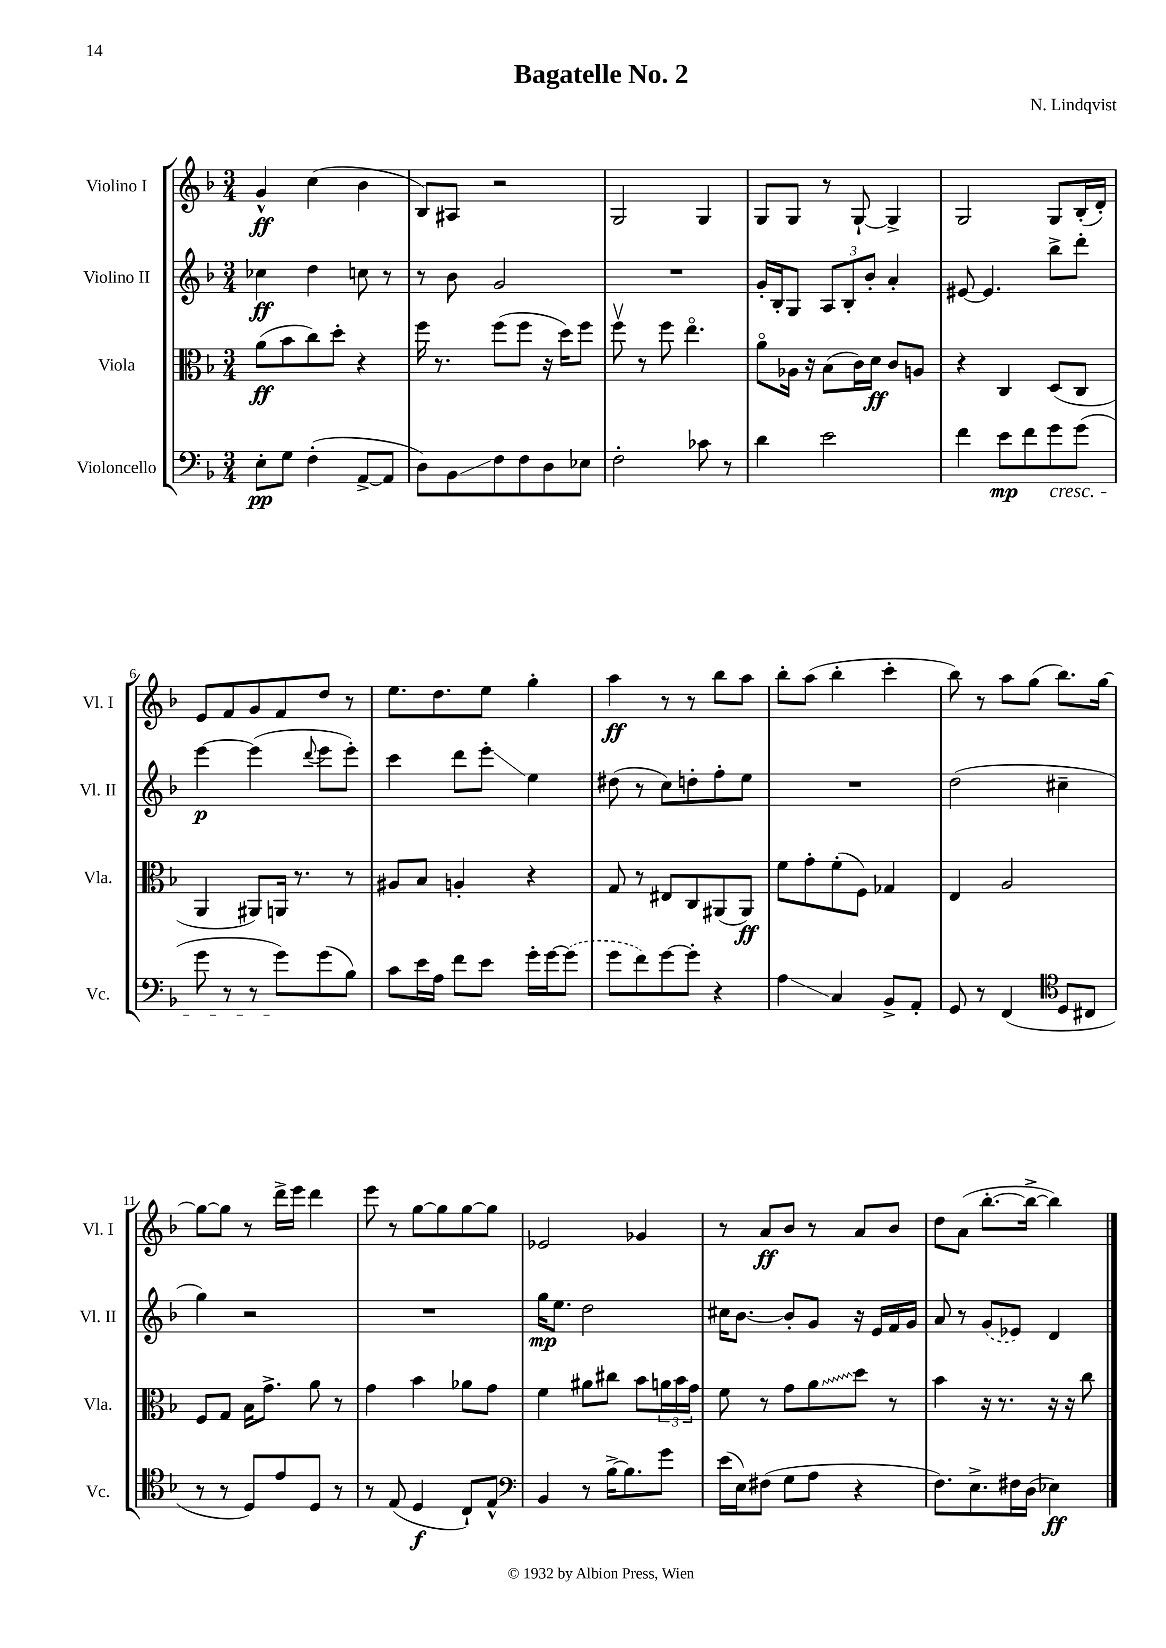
\header { title = "Bagatelle No. 2" composer = "N. Lindqvist" }
<<
\new StaffGroup <<
\new Staff = "s0" \with { instrumentName = "Violino I" shortInstrumentName = "Vl. I" } {
    \clef treble \key f \major \numericTimeSignature \time 3/4
    g'4-^\ff c''4( bes'4 |
    bes8) ais8 r2 |
    g2 g4 |
    g8 g8 r8 g8~-! g4-> |
    g2 g8 bes16-.( d'16-.) |
    e'8 f'8 g'8 f'8 d''8 r8 |
    e''8. d''8. e''8 g''4-. |
    a''4\ff r8 r8 bes''8 a''8 |
    bes''8-. a''8( bes''4-. c'''4-. |
    bes''8) r8 a''8 g''8( bes''8.) g''16~ |
    g''8~ g''8 r8 d'''16-> e'''16 d'''4 |
    e'''8 r8 g''8~ g''8 g''8~ g''8 |
    ees'2 ges'4 |
    r8 a'8\ff bes'8 r8 a'8 bes'8 |
    d''8 a'8( bes''8.~-. bes''16~-> bes''4) \bar "|." |
}
\new Staff = "s1" \with { instrumentName = "Violino II" shortInstrumentName = "Vl. II" } {
    \clef treble \key f \major \numericTimeSignature \time 3/4
    ces''4\ff d''4 c''8 r8 |
    r8 bes'8 g'2 |
    R2. |
    g'16-. bes16-. g8 \tuplet 3/2 { a8 bes8-. bes'8-. } a'4-. |
    eis'8~ eis'4. bes''8-> d'''8-. |
    e'''4~\p e'''4( \appoggiatura { d'''8 } e'''8 e'''8-.) |
    c'''4 d'''8 e'''8-.\glissando e''4 |
    dis''8( r8 c''8) d''8-. f''8-. e''8 |
    R2. |
    d''2( cis''4-- |
    g''4) r2 |
    R2. |
    g''16\mp e''8. d''2 |
    cis''16 bes'8.~ bes'8-. g'8 r16 e'16 f'16 g'16 |
    a'8 r8 \once \slurDashed g'8( ees'8) d'4 \bar "|." |
}
\new Staff = "s2" \with { instrumentName = "Viola" shortInstrumentName = "Vla." } {
    \clef alto \key f \major \numericTimeSignature \time 3/4
    a'8\ff( bes'8 c''8) d''8-. r4 |
    f''16 r8. f''8( f''8 r16 d''16) f''8 |
    f''8\upbow r8 f''8 e''4.\flageolet |
    a'8\flageolet aes16 r16 bes8( c'16) d'16\ff c'8 a8 |
    r4 c4 d8( c8 |
    a,4 ais,8) a,16 r8. r8 |
    ais8 bes8 a4-. r4 |
    g8 r8 eis8 c8 ais,8( ais,8\ff) |
    f'8 g'8-. f'8-.( f8) ges4 |
    e4 a2 |
    f8 g8 bes16 g'8.-> a'8 r8 |
    g'4 bes'4 aes'8 g'8 |
    f'4 ais'8 cis''8 bes'8 \tuplet 3/2 { a'16 bes'16 g'16 } |
    f'8 r8 g'8 \once \override Glissando.style = #'zigzag a'8\glissando d''8 r8 |
    bes'4 r16 r8. r16 r16 c''8 \bar "|." |
}
\new Staff = "s3" \with { instrumentName = "Violoncello" shortInstrumentName = "Vc." } {
    \clef bass \key f \major \numericTimeSignature \time 3/4
    e8-.\pp g8 f4-.( a,8~-> a,8 |
    d8) bes,8\glissando f8 f8 d8 ees8 |
    f2-. ces'8 r8 |
    d'4 e'2 |
    f'4 e'8\mp f'8 g'8\cresc g'8( |
    g'8 r8 r8 g'8\!) g'8( bes8) |
    c'8 e'16 a16 f'8 e'8 g'16-. g'16~ \once \slurDashed g'8( |
    g'8 f'8) g'8~ g'8-. r4 |
    a4\glissando c4 bes,8-> a,8-. |
    g,8 r8 f,4( \clef tenor d8 cis8 |
    r8 r8 d8) e'8 d8 r8 |
    r8 e8( d4\f c8-!) e8-^ |
    \clef bass bes,4 r8 bes16~-> bes8. g'8 |
    e'16( e16) fis8( g8 a8 r4 |
    f8.) e8.-> fis16 d16( ees4\ff) \bar "|." |
}
>>
>>
